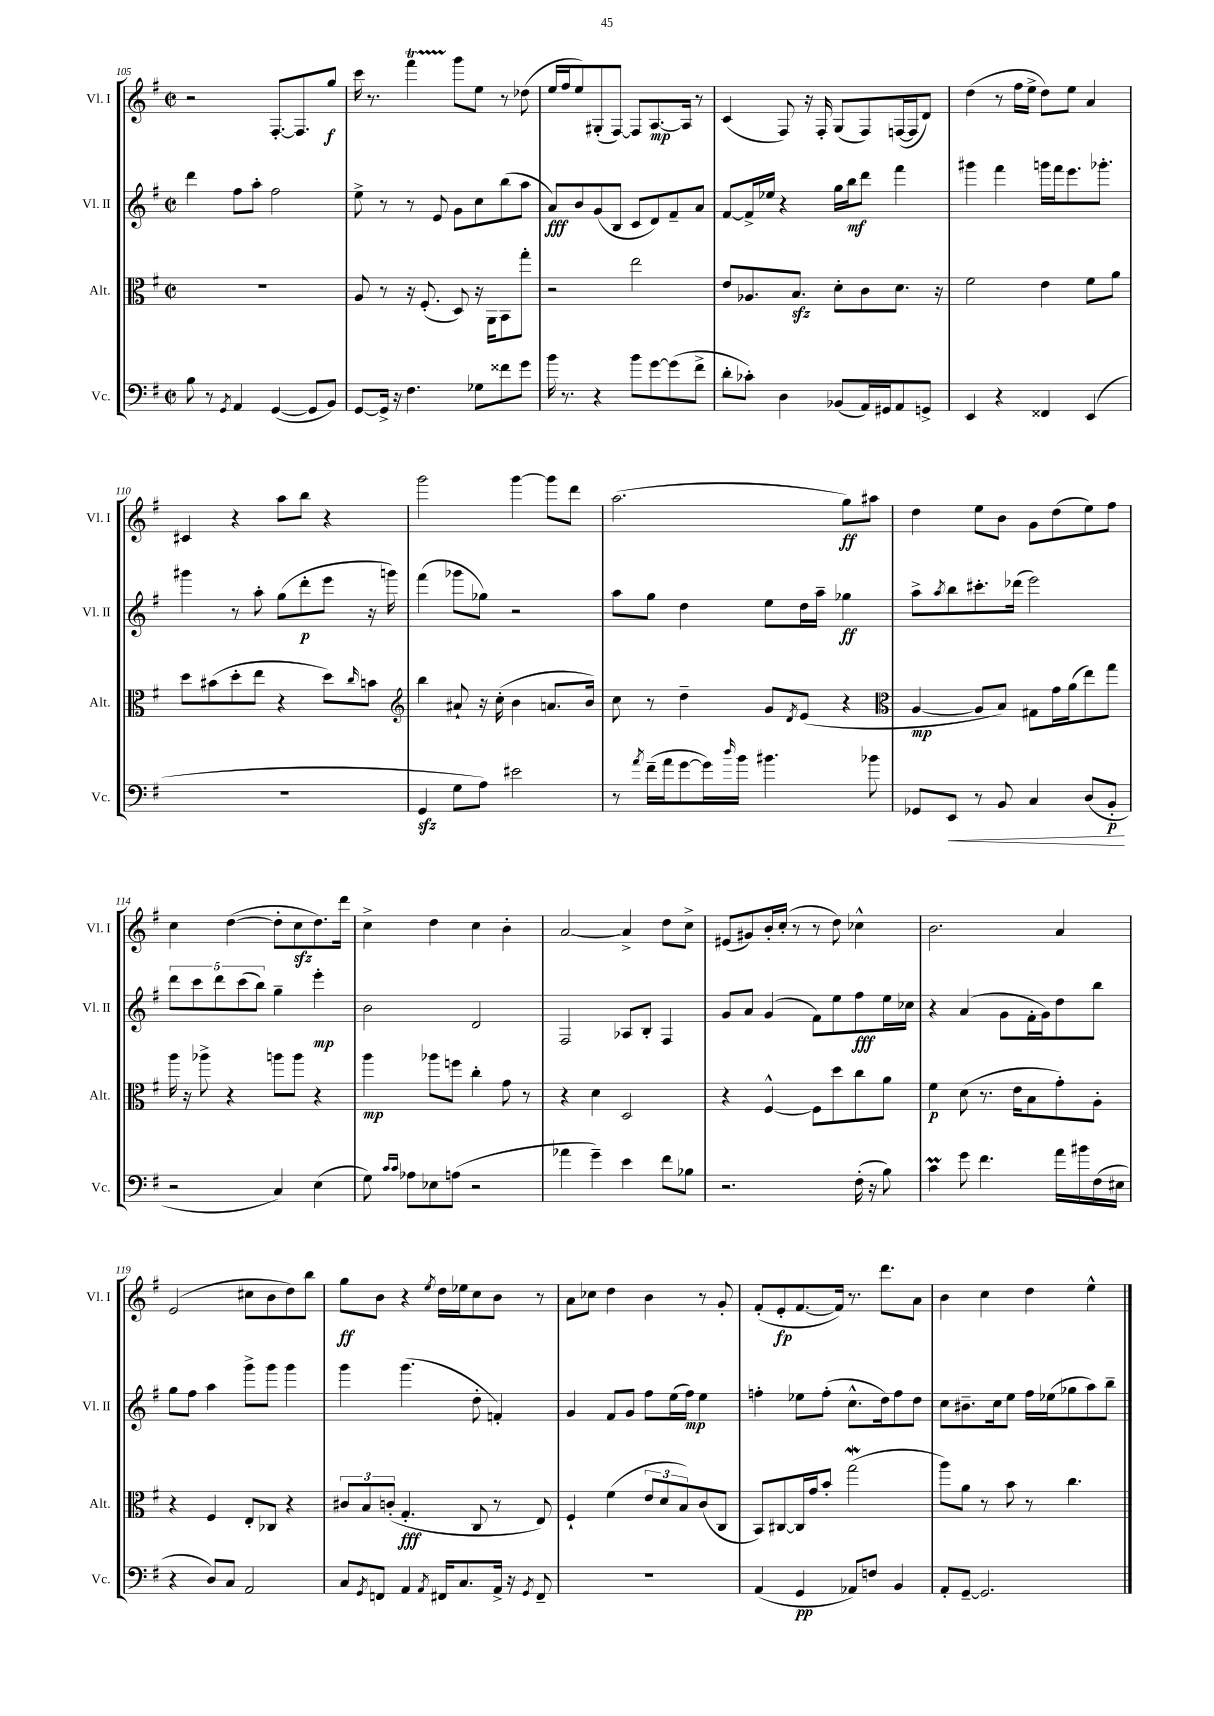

**kern	**kern	**kern	**kern
*staff4	*staff3	*staff2	*staff1
*clefF4	*clefC3	*clefG2	*clefG2
*k[f#]	*k[f#]	*k[f#]	*k[f#]
*M2/2	*M2/2	*M2/2	*M2/2
*met(c|)	*met(c|)	*met(c|)	*met(c|)
8B	1r	4ddd	2r
8r	.	.	.
8qGG	.	.	.
4AA	.	8ff#	.
.	.	8aa'	.
([4GG	.	2ff#	[8.F#'
.	.	.	8.F#]
8GG]	.	.	.
8BB)	.	.	8gg
=	=	=	=
[8GG	8A	8ee^	16ccc
.	.	.	8.r
16GG^]	8r	8r	.
16r	.	.	.
4.F#	16r	8r	4fff#
.	(8.F#'	.	.
.	.	8e	.
.	8D)	8g	8ggg
8G-	16r	8cc	8ee
.	16AA	.	.
8f##	8BB	(8bb	8r
8g	8gg'	8aa	(8dd-
=	=	=	=
16b	2r	8a)	16ee
8.r	.	.	16ff#
.	.	8b	8ee)
4r	.	(8g	(8G#'
.	.	8B	[8F#)
8b	2ee	8c	8F#]
[8g	.	8d)	[8.A
(8g]	.	8f#~	.
.	.	.	16A]
8f#^	.	8a	8r
=	=	=	=
8d'	8e	[8f#	(4c
8c-')	8.A-	16f#^]	.
.	.	16ee-	.
4D	.	4r	8F#)
.	8.B	.	.
.	.	.	16r
.	.	.	16F#'
(8BB-	8d'	16gg	(8G
.	.	16bb	.
16AA)	8c	8ddd	8F#)
16GG#	.	.	.
8AA	8.d	4fff#	([16F
.	.	.	16F]
8GG^	.	.	8d)
.	16r	.	.
=	=	=	=
4EE	2f#	4ggg#	(4dd
4r	.	4fff#	8r
.	.	.	16ff#
.	.	.	16ee^
4FF##	4e	16ggg	8dd)
.	.	16fff#	.
.	.	8.eee	8ee
(4EE	8f#	.	4a
.	.	8.ggg-'	.
.	8a	.	.
=	=	=	=
1r	8dd	4ggg#	4c#
.	(8b#	.	.
.	8dd'	8r	4r
.	8ee	8aa'	.
.	4r	(8gg	8aa
.	.	8ddd'	8bb
.	8dd)	8eee	4r
.	16qqcc	.	.
.	8b	16r	.
.	.	16ggg)	.
=	=	=	=
*	*clefG2	*	*
4GG	4bb	(4fff#	2ggg
8G	8a#`	8ggg-	.
8A)	16r	8gg-)	.
.	(16cc'	.	.
2e#	4b	2r	[4ggg
.	8.a	.	8ggg]
.	.	.	8ddd
.	16b)	.	.
=	=	=	=
8r	8cc	8aa	(2.aa
8qa	.	.	.
(16f#~	8r	8gg	.
16a	.	.	.
[8g	4dd~	4dd	.
16g])	.	.	.
16qqdd	.	.	.
16b	.	.	.
4.b#	8g	8ee	.
.	8qd	.	.
.	(8e	16dd	.
.	.	16aa~	.
.	4r	4gg-	8gg)
8b-	.	.	8aa#
=	=	=	=
*	*clefC3	*	*
8GG-	[4A	8aa^	4dd
.	.	8qaa	.
8EE	.	8bb	.
8r	8A]	8.ccc#'	8ee
8BB	8B)	.	8b
.	.	(16ddd-	.
4C	8G#	2eee)	8g
.	16g	.	(8dd
.	(16a	.	.
(8D	8ee)	.	8ee)
8BB'	8gg	.	8ff#
=	=	=	=
2r	16aa	10ddd	4cc
.	16r	.	.
.	.	10ccc	.
.	8aa-^	.	.
.	.	10ddd	.
.	4r	.	([4dd
.	.	(10ccc	.
.	.	10bb)	.
4C)	8aa	4gg~	8dd']
.	8aa	.	8cc
(4E	4r	4eee'	8.dd)
.	.	.	16ddd
=	=	=	=
8G)	4aa	2b	4cc^
16qqc	.	.	.
16qqc	.	.	.
8A-	.	.	.
8E-	8aa-	.	4dd
(8A	8ff	.	.
2r	4cc'	2d	4cc
.	8g	.	4b'
.	8r	.	.
=	=	=	=
4a-	4r	2F#	[2a
4g~)	4d	.	.
4e	2D	8A-	4a^]
.	.	8B'	.
8f#	.	4F#	8dd
8B-	.	.	8cc^
=	=	=	=
2.r	4r	8g	(8e#
.	.	8a	8g#)
.	[4F#^^	(4g	16b'
.	.	.	(16cc'
.	.	.	8r
.	8F#]	8f#)	8r
.	8dd	8ee	8dd)
(16F#'	8cc	8ff#	4cc-^^
16r	.	.	.
8B)	8a	16ee	.
.	.	16cc-	.
=	=	=	=
4c	4f#	4r	2.b
8g	(8d	(4a	.
4.f#	8.r	.	.
.	.	8g	.
.	16e	.	.
.	8B	16f#'	.
.	.	16g)	.
16a	8g')	8dd	4a
16b#	.	.	.
(16F#	8A'	8bb	.
16E#	.	.	.
=	=	=	=
4r	4r	8gg	(2e
.	.	8ff#	.
8D)	4F#	4aa	.
8C	.	.	.
2AA	8E'	8ggg^	8cc#
.	8C-	8ggg	8b
.	4r	4ggg	8dd)
.	.	.	8bb
=	=	=	=
8C	12c#	4ggg	8gg
.	12B	.	.
8qGG	.	.	.
8FF	.	.	8b
.	(12c'	.	.
4AA	4.G'	(4.ggg	4r
8qAA	.	.	8qee
16FF#	.	.	16dd
8.C	.	.	16ee-
.	8C	8dd'	8cc
16AA^	8r	4f')	8b
16r	.	.	.
8qGG	.	.	.
8FF#~	8E)	.	8r
=	=	=	=
1r	4F#`	4g	8a
.	.	.	8cc-
.	(4f#	8f#	4dd
.	.	8g	.
.	12e	8ff#	4b
.	12d	.	.
.	.	(16ee	.
.	12B)	.	.
.	.	16ff#)	.
.	(8c	4ee	8r
.	8C	.	8g'
=	=	=	=
(4AA	8BB)	4ff'	(8f#'
.	[8C#	.	8e'
4GG	16C#]	8ee-	[8.f#
.	16g	.	.
.	8b'	(8ff'	.
.	.	.	16f#])
8AA-)	(2gg	8.cc^^	8.r
8F	.	.	.
.	.	16dd)	8.ddd
4BB	.	8ff	.
.	.	8dd	8a
=	=	=	=
8AA'	8aa)	8cc	4b
[8GG~	8a	8.b#~	.
2.GG]	8r	.	4cc
.	.	16cc	.
.	8b	8ee	.
.	8r	16ff#	4dd
.	.	(16ee-	.
.	4.cc	8gg-	.
.	.	8aa)	4ee^^
.	.	8bb~	.
==	==	==	==
*-	*-	*-	*-
